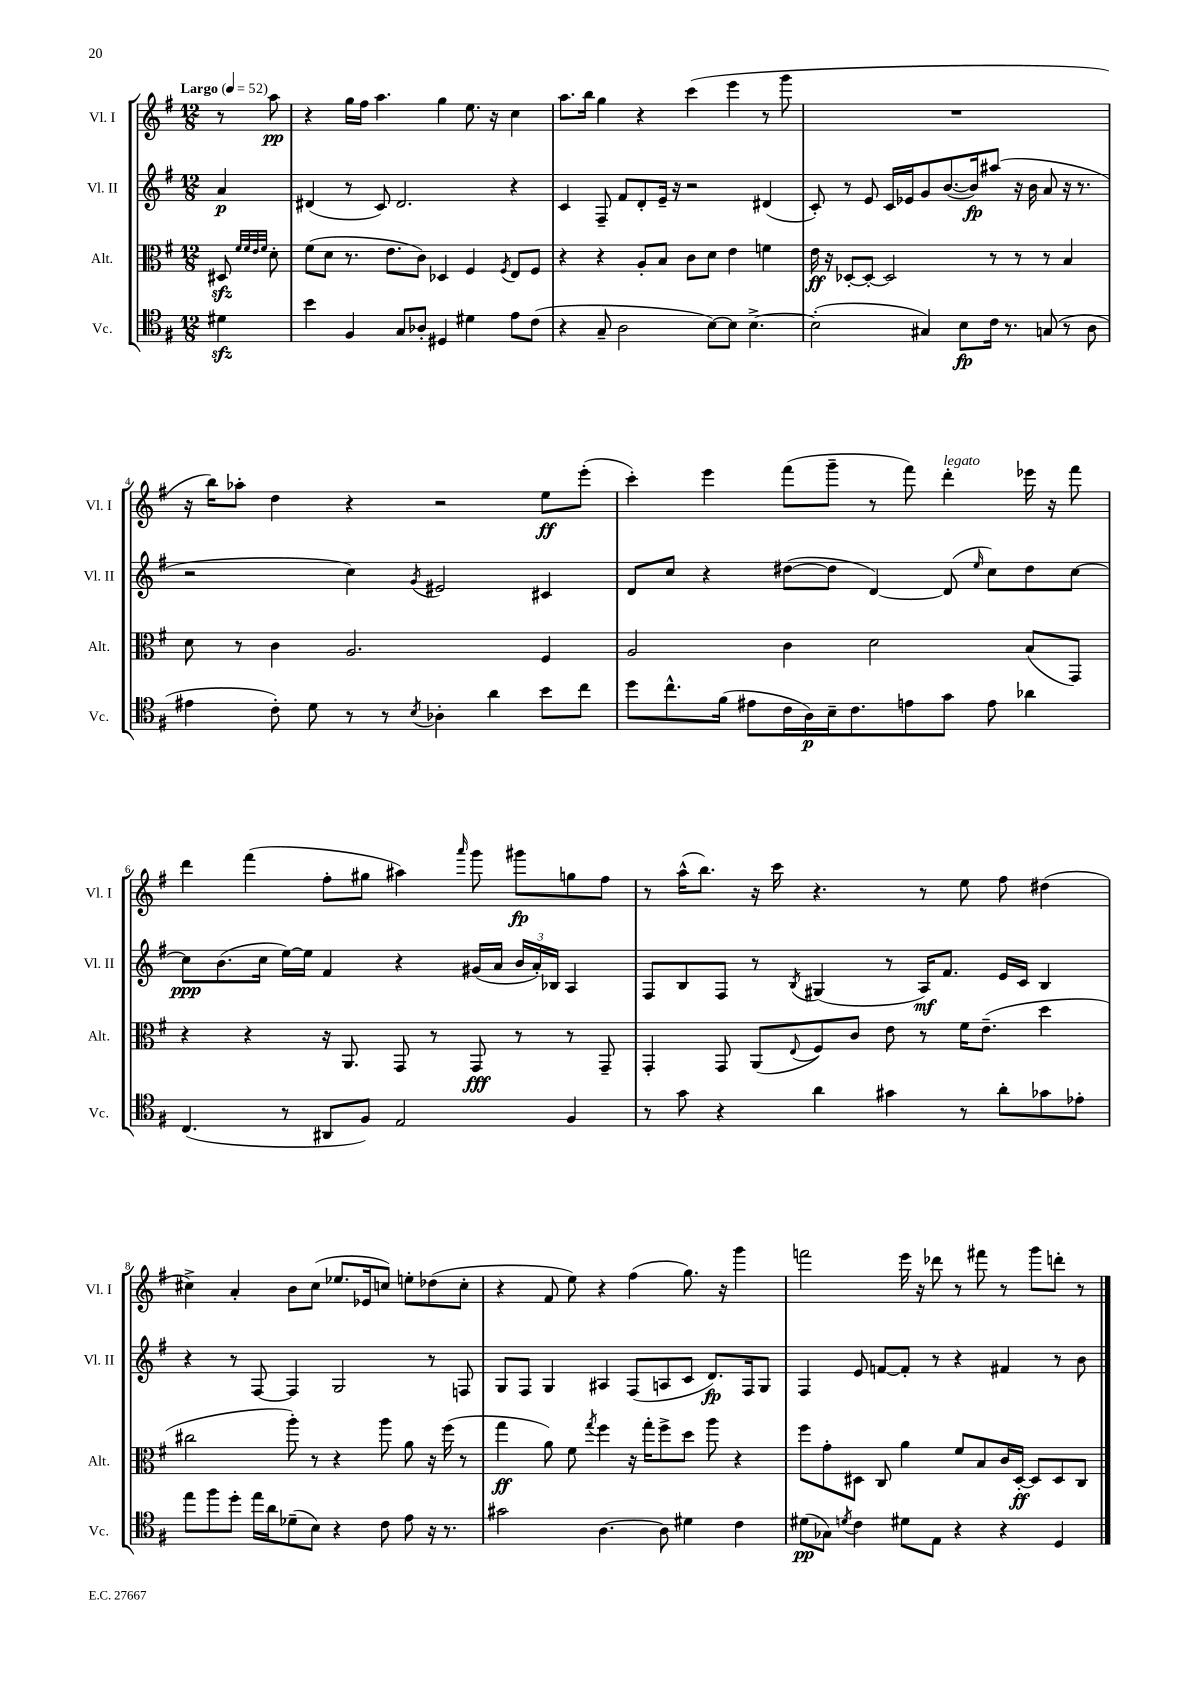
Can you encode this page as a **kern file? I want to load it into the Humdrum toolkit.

**kern	**dynam	**kern	**dynam	**kern	**dynam	**kern	**dynam
*part4	*part4	*part3	*part3	*part2	*part2	*part1	*part1
*staff4	*staff4	*staff3	*staff3	*staff2	*staff2	*staff1	*staff1
*I"Vc.	*	*I"Alt.	*	*I"Vl. II	*	*I"Vl. I	*
*I'Vc.	*	*I'Alt.	*	*I'Vl. II	*	*I'Vl. I	*
*clefC4	*	*clefC3	*	*clefG2	*	*clefG2	*
*k[f#]	*	*k[f#]	*	*k[f#]	*	*k[f#]	*
*M12/8	*	*M12/8	*	*M12/8	*	*M12/8	*
*MM52	*	*MM52	*	*MM52	*	*MM52	*
=	=	=	=	=	=	=	=
!	!	!	!	!	!	!LO:TX:a:B:t=Largo	!
4d#Xzz\	.	8D#Xzz/	.	4a/	p	8r	.
.	.	32qqf#/LLL	.	.	.	.	.
.	.	32qqf#/	.	.	.	.	.
.	.	32qqe/	.	.	.	.	.
.	.	32qqf#/JJJ	.	.	.	.	.
.	.	8d'\	.	.	.	8aa\	pp
=1	=1	=1	=1	=1	=1	=1	=1
4b\	.	(8f#\L	.	(4d#X/	.	4r	.
.	.	8d\J	.	.	.	.	.
4F#/	.	8.r	.	8r	.	16gg\LL	.
.	.	.	.	.	.	16ff#\JJ	.
.	.	.	.	8c/)	.	4.aa\	.
.	.	8.e\L	.	.	.	.	.
8G/L	.	.	.	2.d#/	.	.	.
8A-X'/J	.	8c\J)	.	.	.	.	.
4D#X/	.	4D-X/	.	.	.	4gg\	.
4d#X\	.	4F#/	.	.	.	8.ee\	.
.	.	.	.	.	.	16r	.
.	.	8qF#/	.	.	.	.	.
8e\L	.	8E/L	.	4r	.	4cc\	.
(8c\J	.	8F#/J	.	.	.	.	.
=2	=2	=2	=2	=2	=2	=2	=2
4r	.	4r	.	4c/	.	8.aa\L	.
.	.	.	.	.	.	16bb\Jk	.
8G~/	.	4r	.	8F#~/	.	4gg\	.
2A\	.	.	.	8f#/L	.	.	.
.	.	8A'/L	.	8d'/	.	4r	.
.	.	8B/J	.	16e~/Jk	.	.	.
.	.	.	.	16r	.	.	.
.	.	8c\L	.	2r	.	(4ccc\	.
[8B\L)	.	8d\J	.	.	.	.	.
8B\J]	.	4e\	.	.	.	4eee\	.
[4.B^\	.	.	.	.	.	.	.
.	.	4fn\	.	(4d#X/	.	8r	.
.	.	.	.	.	.	8ggg\	.
=3	=3	=3	=3	=3	=3	=3	=3
(2B'\]	.	16e\	ff	8c'/)	.	1.r	.
.	.	16r	.	.	.	.	.
.	.	[8D-X'/L	.	8r	.	.	.
.	.	8D-'/J_	.	8e/	.	.	.
.	.	2D-/]	.	16c/LL	.	.	.
.	.	.	.	16e-X/J	.	.	.
4G#X/)	.	.	.	8g/	.	.	.
.	.	.	.	([8.b/	.	.	.
8B\L	fp	.	.	.	.	.	.
.	.	.	.	16b/k])	fp	.	.
16c\Jk	.	8r	.	(8aa#X/J	.	.	.
8.r	.	.	.	.	.	.	.
.	.	8r	.	16r	.	.	.
.	.	.	.	16b\	.	.	.
(8Gn/	.	8r	.	8a/	.	.	.
8r	.	4B/	.	16r	.	.	.
.	.	.	.	8.r	.	.	.
8A\	.	.	.	.	.	.	.
!!LO:LB:g=z
=4	=4	=4	=4	=4	=4	=4	=4
4e#X\	.	8d\	.	2r	.	16r	.
.	.	.	.	.	.	16bb\KL)	.
.	.	8r	.	.	.	8aa-X'\J	.
8c'\)	.	4c\	.	.	.	4dd\	.
8d\	.	.	.	.	.	.	.
8r	.	2.A/	.	4cc\)	.	4r	.
8r	.	.	.	.	.	.	.
8qB/	.	.	.	8qg/	.	.	.
4A-X'\	.	.	.	2e#X/	.	2r	.
4a\	.	.	.	.	.	.	.
8b\L	.	4F#/	.	4c#X/	.	8ee\L	ff
8cc\J	.	.	.	.	.	(8eee'\J	.
=5	=5	=5	=5	=5	=5	=5	=5
8dd\L	.	2A/	.	8d/L	.	4ccc'\)	.
8.cc^^\	.	.	.	8cc/J	.	.	.
.	.	.	.	4r	.	4eee\	.
(16f#\Jk	.	.	.	.	.	.	.
8e#X\L	.	.	.	.	.	.	.
16c\L	.	4c\	.	([8dd#X\L	.	(8fff#\L	.
16A\)	p	.	.	.	.	.	.
16B~\J	.	.	.	8dd#\J]	.	8ggg~\J	.
8.c\	.	.	.	.	.	.	.
.	.	2d\	.	[4d/)	.	8r	.
8en\	.	.	.	.	.	8fff#\)	.
!	!	!	!	!	!	!LO:TX:a:i:t=legato	!
8g\J	.	.	.	(8d/]	.	4ddd'\	.
.	.	.	.	16qqee/	.	.	.
8e\	.	.	.	8cc\L)	.	.	.
4a-X\	.	(8B/L	.	8dd#\	.	16eee-X\	.
.	.	.	.	.	.	16r	.
.	.	8GG/J)	.	[8cc\J	.	8fff#\	.
!!LO:LB:g=z
=6	=6	=6	=6	=6	=6	=6	=6
(4.C/	.	4r	.	8cc\L]	ppp	4ddd\	.
.	.	.	.	(8.b\	.	.	.
.	.	4r	.	.	.	(4fff#\	.
.	.	.	.	16cc\Jk	.	.	.
8r	.	.	.	[16ee\LL)	.	.	.
.	.	.	.	16ee\JJ]	.	.	.
8AA#X/L	.	16r	.	4f#/	.	8ff#'\L	.
.	.	8.AA/	.	.	.	.	.
8F#/J)	.	.	.	.	.	8gg#X\J	.
2E/	.	8GG/	.	4r	.	4aa#X\)	.
.	.	8r	.	.	.	.	.
.	.	.	.	.	.	16qqaaa/	.
.	.	8GG/	fff	(16g#X/LL	.	8ggg\	.
.	.	.	.	16a/JJ	.	.	.
.	.	8r	.	24b/LL	.	8ggg#X\L	fp
.	.	.	.	24a'/)	.	.	.
.	.	.	.	24B-X/JJ	.	.	.
4F#/	.	8r	.	4A/	.	8ggn\	.
.	.	8GG~/	.	.	.	8ff#\J	.
=7	=7	=7	=7	=7	=7	=7	=7
8r	.	4GG'/	.	8F#/L	.	8r	.
8g\	.	.	.	8B/	.	(16aa^^\KL	.
.	.	.	.	.	.	8.bb\J)	.
4r	.	8GG/	.	8F#/J	.	.	.
.	.	(8AA/L	.	8r	.	16r	.
.	.	.	.	.	.	16ccc\	.
.	.	8qqE/	.	8qB/	.	.	.
4a\	.	8F#/)	.	(4G#X/	.	4.r	.
.	.	8c/J	.	.	.	.	.
4g#X\	.	8e\	.	8r	.	.	.
.	.	8r	.	16A/KL)	mf	8r	.
.	.	.	.	8.f#/J	.	.	.
8r	.	16f#\KL	.	.	.	8ee\	.
.	.	(8.e~\J	.	.	.	.	.
8a'\L	.	.	.	16e/LL	.	8ff#\	.
.	.	.	.	16c/JJ	.	.	.
8g-X\	.	4dd\	.	4B/	.	(4dd#X\	.
8e-X'\J	.	.	.	.	.	.	.
!!LO:LB:g=z
=8	=8	=8	=8	=8	=8	=8	=8
8ee\L	.	2cc#X\	.	4r	.	4cc#X^\)	.
8ff#\	.	.	.	.	.	.	.
8dd'\J	.	.	.	8r	.	4a'/	.
16ee\LL	.	.	.	[8F#/	.	.	.
16a\J	.	.	.	.	.	.	.
(8d-X~\	.	8aa'\)	.	4F#/]	.	8b\L	.
8B\J)	.	8r	.	.	.	(8cc#\J	.
4r	.	4r	.	2G/	.	8.ee-X/L	.
.	.	.	.	.	.	16e-X/k	.
8c\	.	8aa\	.	.	.	8ccn/J)	.
8e\	.	8a\	.	.	.	8een'\L	.
16r	.	16r	.	8r	.	(8dd-X\	.
8.r	.	(16ff#\	.	.	.	.	.
.	.	8r	.	8Fn/	.	8cc'\J	.
=9	=9	=9	=9	=9	=9	=9	=9
2g#X\	.	4gg\	ff	8G/L	.	4r	.
.	.	.	.	8F#/J	.	.	.
.	.	8a\)	.	4G/	.	8f#/	.
.	.	8f#\	.	.	.	8ee\)	.
.	.	8qgg/	.	.	.	.	.
[4.A\	.	4ff#\	.	4A#X/	.	4r	.
.	.	16r	.	(8F#/L	.	(4ff#\	.
.	.	16gg'\KL	.	.	.	.	.
8A\]	.	8ff#^\	.	8An/	.	.	.
4d#X\	.	8dd\J	.	8c/J	.	8.gg\)	.
.	.	8aa\	.	8.d/L)	fp	.	.
.	.	.	.	.	.	16r	.
4c\	.	4r	.	.	.	4ggg\	.
.	.	.	.	16F#/k	.	.	.
.	.	.	.	8G/J	.	.	.
=10	=10	=10	=10	=10	=10	=10	=10
(8d#X\L	pp	8ff#\L	.	4F#/	.	2fffn\	.
8G-X\J)	.	8g'\	.	.	.	.	.
8qdn/	.	.	.	.	.	.	.
4c\	.	8D#X\J	.	8e/	.	.	.
.	.	8C/	.	[8fn/L	.	.	.
8d#X\L	.	4a\	.	8f'/J]	.	16eee\	.
.	.	.	.	.	.	16r	.
8E\J	.	.	.	8r	.	8ddd-X\	.
4r	.	8f#/L	.	4r	.	8r	.
.	.	8B/	.	.	.	8fff#X\	.
4r	.	16c/L	.	4f#X/	.	8r	.
.	.	[16D#'/JJ	ff	.	.	.	.
.	.	8D#/L]	.	.	.	8ggg\L	.
4D/	.	8D#/	.	8r	.	8dddn'\J	.
.	.	8C/J	.	8b\	.	8r	.
==	==	==	==	==	==	==	==
*-	*-	*-	*-	*-	*-	*-	*-
